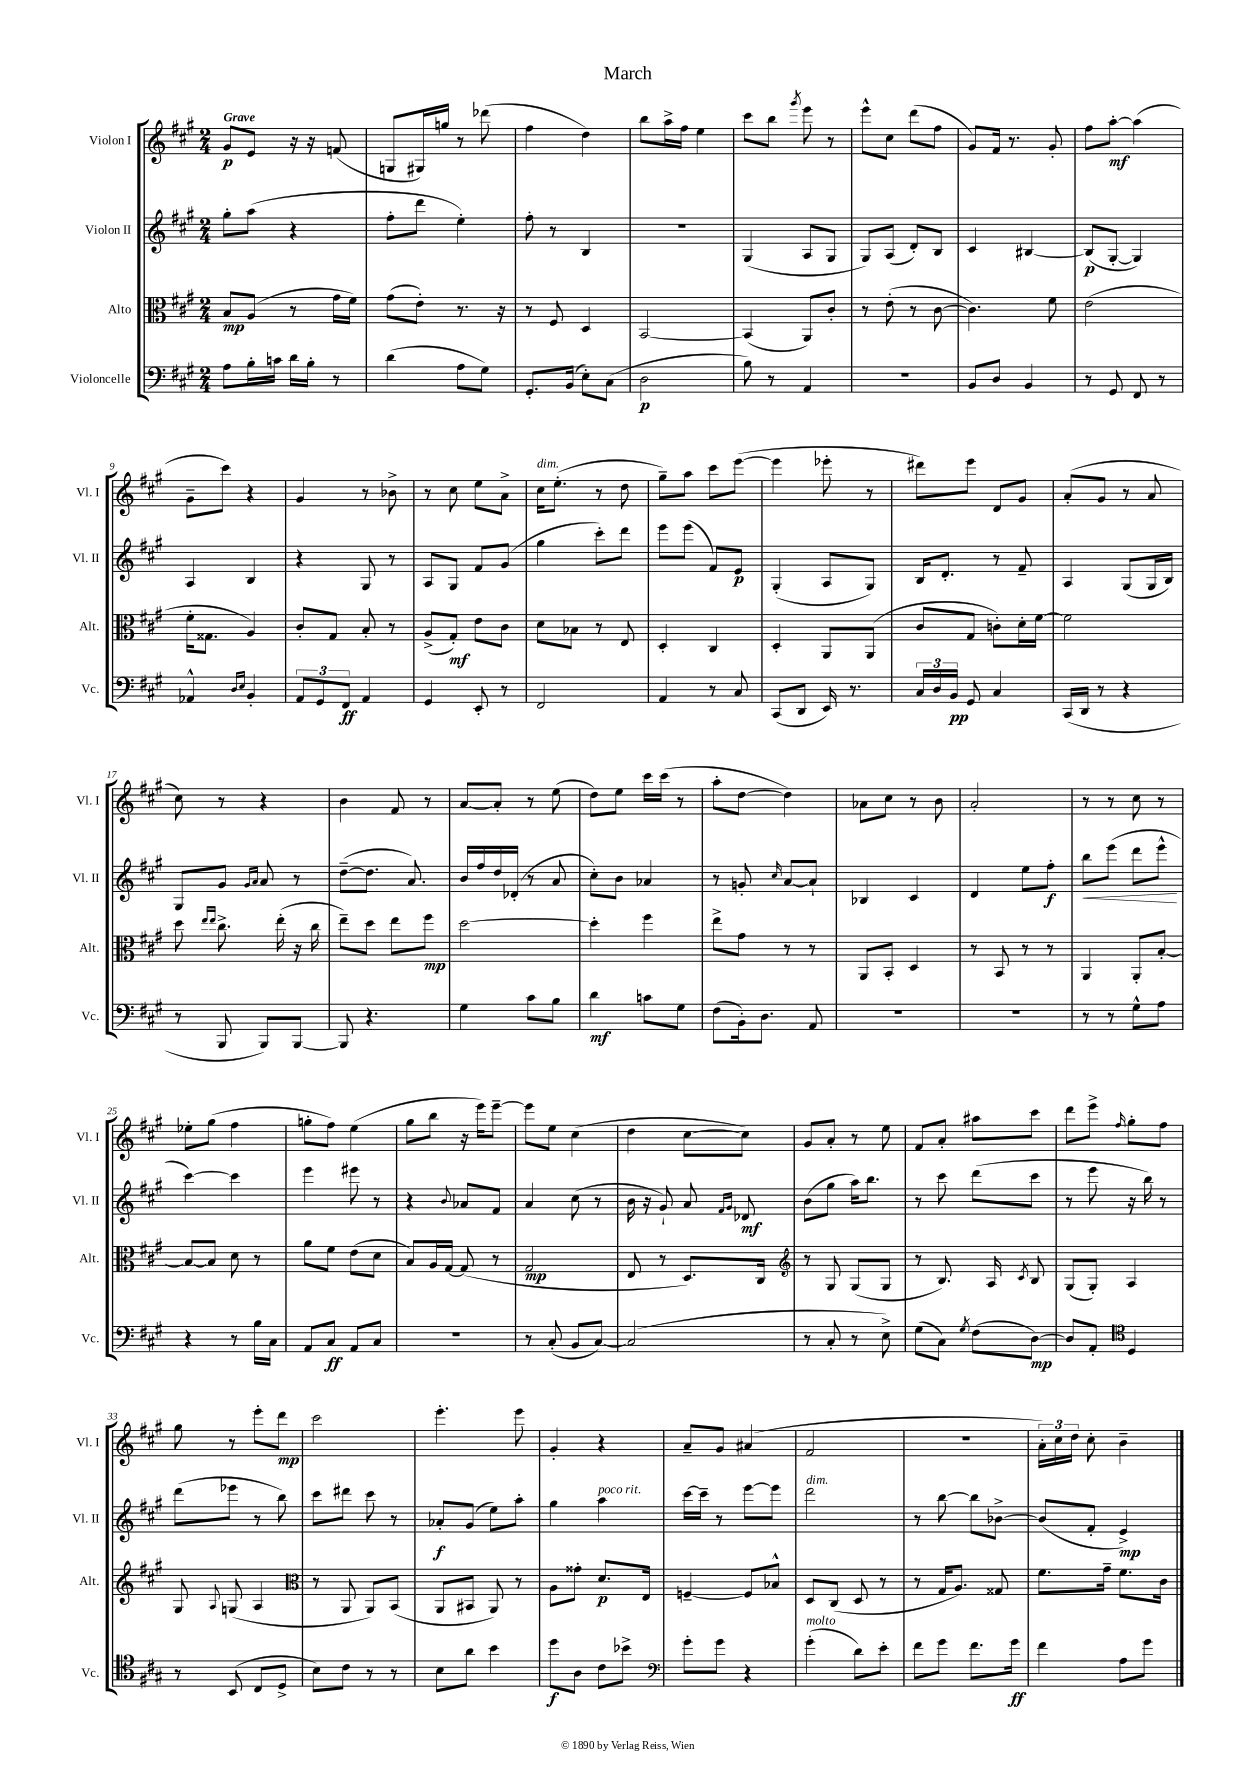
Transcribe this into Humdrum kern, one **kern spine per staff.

**kern	**kern	**kern	**kern
*staff4	*staff3	*staff2	*staff1
*clefF4	*clefC3	*clefG2	*clefG2
*k[f#c#g#]	*k[f#c#g#]	*k[f#c#g#]	*k[f#c#g#]
*M2/4	*M2/4	*M2/4	*M2/4
8A\L	8B/L	8gg#'\L	8g#/L
16B'\L	(8A/J	(8aa\J	8e/J
16c\JJ	.	.	.
16d\LL	8r	4r	16r
16B'\JJ	.	.	16r
8r	16g#\LL	.	(8f/
.	16f#\JJ)	.	.
=	=	=	=
(4d\	(8g#\L	8ff#'\L	8G/L
.	8e'\J)	8ddd\J	16G#/L)
.	.	.	16gg/JJ
8A\L	8.r	4ee'\)	8r
8G#\J)	.	.	(8ddd-\
.	16r	.	.
=	=	=	=
8.GG#'/L	8r	8ff#'\	4ff#\
.	8F#/	8r	.
(16BB/Jk	.	.	.
8E'\L)	4D/	4B/	4dd\)
(8C#\J	.	.	.
=	=	=	=
2D\	[2BB/	2r	8bb\L
.	.	.	16aa^\L
.	.	.	16ff#\JJ
.	.	.	4ee\
=	=	=	=
8B\)	(4BB/]	(4G#/	8ccc#\L
8r	.	.	8bb\J
.	.	.	8qggg#/
4AA/	8AA/L)	8A/L	8eee\
.	8c#'/J	8G#/J	8r
=	=	=	=
2r	8r	8G#/L)	8eee^^\L
.	(8e'\	(8A/J	8cc#\J
.	8r	8d'/L)	(8ddd\L
.	[8c#\	8B/J	8ff#\J
=	=	=	=
8BB/L	4.c#\])	4c#/	8g#/L)
8D/J	.	.	16f#/Jk
.	.	.	8.r
4BB/	.	[4B#/	.
.	8f#\	.	8g#'/
=	=	=	=
8r	(2e\	(8B#/]L	8ff#\L
8GG#/	.	[8G#'/J	[8aa'\J
8FF#/	.	4G#/])	(4aa\]
8r	.	.	.
=	=	=	=
4AA-^^/	16f#'\LK	4A/	8g#~\L
.	8.G##\J	.	.
.	.	.	8ccc#\J)
16qqD/LL	.	.	.
16qqE/JJ	.	.	.
4BB'/	4A/)	4B/	4r
=	=	=	=
12AA/L	8c#'/L	4r	4g#/
12GG#/	.	.	.
.	8G#/J	.	.
12FF#/J	.	.	.
4AA/	8B'/	8G#/	8r
.	8r	8r	8b-^\
=	=	=	=
4GG#/	(8A^/L	8A/L	8r
.	8G#'/J)	8G#/J	8cc#\
8EE'/	8e\L	8f#/L	8ee\L
8r	8c#\J	(8g#/J	8a^\J
=	=	=	=
2FF#/	8d\L	4gg#\	16cc#\LK
.	.	.	(8.ee'\J
.	8B-\J	.	.
.	8r	8ccc#'\L)	8r
.	8E/	8ddd\J	8dd\
=	=	=	=
4AA/	4D'/	8eee\L	8gg#~\L)
.	.	(8eee\J	8aa\J
8r	4C#/	8f#/L)	8ccc#\L
8C#/	.	8e/J	([8eee\J
=	=	=	=
(8CC#/L	4D'/	(4G#'/	4eee\]
8DD/J	.	.	.
16EE/)	8AA/L	8A/L	8eee-'\
8.r	.	.	.
.	(8AA/J	8G#/J)	8r
=	=	=	=
24C#/LL	8c#/L	16B/LK	8ddd#\L)
24D/	.	.	.
.	.	8.d'/J	.
24BB/JJ	.	.	.
8GG#/	8G#/J	.	8eee\J
4C#/	8c'\L)	8r	8d/L
.	16d'\L	8f#~/	8g#/J
.	[16f#\JJ	.	.
=	=	=	=
(16CC#/LL	2f#\]	4A/	(8a'/L
16DD/JJ	.	.	.
8r	.	.	8g#/J
4r	.	(8G#/L	8r
.	.	16G#/L	8a/
.	.	16B/JJ)	.
=	=	=	=
8r	8dd\	8G#/L	8cc#\)
.	16qqee/LL	.	.
.	16qqee/JJ	.	.
8BBB/	8.cc#^\	8g#/J	8r
.	.	16qqg#/LL	.
.	.	16qqa/JJ	.
8BBB/L)	.	8a/	4r
.	(16ee'\	.	.
[8BBB/J	16r	8r	.
.	16cc#\	.	.
=	=	=	=
8BBB/]	8ee~\L)	([8dd~\L	4b\
4.r	8dd\J	8.dd\]J	.
.	8ee\L	.	8f#/
.	.	8.a/)	.
.	8ff#\J	.	8r
=	=	=	=
4G#\	[2dd\	16b/LL	[8a/L
.	.	16ff#/	.
.	.	16dd/	8a'/]J
.	.	(16d-'/JJ	.
8c#\L	.	8r	8r
8B\J	.	8a/	(8ee\
=	=	=	=
4d\	4dd'\]	8cc#'\L)	8dd\L)
.	.	8b\J	8ee\J
8c\L	4ff#\	4a-/	16ccc#\LL
.	.	.	(16ccc#\JJ
8G#\J	.	.	8r
=	=	=	=
(8F#\L	8ee^\L	8r	8aa'\L
16BB'\k)	8g#\J	8g'/	[8dd\J
8.D\J	.	.	.
.	.	16qqcc#/	.
.	8r	[8a/L	4dd\])
8AA/	8r	8a`/]J	.
=	=	=	=
2r	8AA/L	4B-/	8a-\L
.	8BB'/J	.	8cc#\J
.	4D/	4c#/	8r
.	.	.	8b\
=	=	=	=
2r	8r	4d/	2a'/
.	8BB/	.	.
.	8r	8ee\L	.
.	8r	8ff#'\J	.
=	=	=	=
8r	4AA/	8bb\L	8r
8r	.	(8eee\J	8r
8G#^^\L	8AA'/L	8ddd\L	8cc#\
8A\J	[8B'/J	8eee^^\J	8r
=	=	=	=
4r	8B/_L	[4ccc#\)	8ee-'\L
.	8B/]J	.	(8gg#\J
8r	8d\	4ccc#\]	4ff#\
16B\LL	8r	.	.
16C#\JJ	.	.	.
=	=	=	=
8AA/L	8a\L	4eee\	8gg'\L
8C#/J	8f#\J	.	8ff#\J)
8AA/L	(8e\L	8eee#\	(4ee\
8C#/J	8d\J	8r	.
=	=	=	=
2r	8B/L)	4r	8gg#\L
.	16A/L	.	8bb\J
.	[16G#/JJ	.	.
.	.	8qqb/	.
.	(8G#/]	8a-/L	16r
.	.	.	16eee\LK)
.	8r	8f#/J	[8eee~\J
=	=	=	=
8r	2G#/	4a/	8eee\]L
(8C#'/	.	.	8ee\J
8BB/L	.	(8cc#\	(4cc#\
[8C#/J)	.	8r	.
=	=	=	=
(2C#/]	8E/	16b\	4dd\
.	.	16r	.
.	8r	8g#`/)	.
.	8.D/L)	8a/	[8cc#\L
.	.	16qqf#/LL	.
.	.	16qqg#/JJ	.
.	.	8d-/	8cc#\]J)
.	16C#/Jk	.	.
=	=	=	=
*	*clefG2	*	*
8r	8r	(8b\L	8g#/L
8C#'/	8G#/	8gg#\J	8a'/J
8r	(8G#/L	16aa\LK)	8r
.	.	8.bb\J	.
8E^\)	8G#/J	.	8ee\
=	=	=	=
(8G#\L	8r	8r	8f#/L
8C#\J)	8.B/)	8ccc#\	8a'/J
8qG#/	.	.	.
(8F#\L	.	(8ddd\L	8aa#\L
.	16A/	.	.
.	8qc#/	.	.
[8D\J)	8B/	8ccc#\J	8ccc#\J
=	=	=	=
8D/]L	(8G#/L	8r	8ddd\L
8AA'/J	8G#'/J)	8eee\	8eee^\J
*clefC4	*	*	*
.	.	.	16qqff#/
4D/	4A/	16r	8gg#'\L
.	.	16bb\)	.
.	.	8r	8ff#\J
=	=	=	=
8r	8G#/	(8ddd\L	8gg#\
.	8qqA/	.	.
(8BB/	(8G/	8eee-\J	8r
8C#/L	4A/	8r	8eee'\L
8D^/J	.	8bb\)	8ddd\J
=	=	=	=
*	*clefC3	*	*
8B\L)	8r	8ccc#\L	2ccc#\
8c#\J	8AA/	8ddd#\J	.
8r	8AA/L)	8ccc#\	.
8r	(8BB/J	8r	.
=	=	=	=
8B\L	8AA/L	8a-'/L	4.eee'\
8a\J	8BB#/J	(8g#/J	.
4b\	8AA/)	8ee\L)	.
.	8r	8aa'\J	8eee\
=	=	=	=
8dd\L	8A\L	4gg#\	4g#'/
8A\J	8g##'\J	.	.
8c#\L	8.d/L	4aa\	4r
8b-^\J	.	.	.
.	16E/Jk	.	.
=	=	=	=
*clefF4	*	*	*
8g#'\L	[4F~/	[16ccc#\LL	8a~/L
.	.	16ccc#~\]JJ	.
8g#\J	.	8r	8g#/J
4r	8F/]L	[8eee\L	(4a#/
.	8B-^^/J	8eee\]J	.
=	=	=	=
(4g#'\	8D/L	2ddd\	2f#/
.	(8C#/J	.	.
8d\L)	8D/	.	.
8e'\J	8r	.	.
=	=	=	=
8f#\L	8r	8r	2r
8g#\J	16G#/LK	[8bb\	.
.	8.A/J)	.	.
8.f#\L	.	8bb\]L	.
.	8G##/	[8b-^\J	.
16g#\Jk	.	.	.
=	=	=	=
4f#\	8.f#\L	(8b-/]L	24a'\LL)
.	.	.	24cc#\
.	.	.	24dd\JJ
.	.	8f#'/J	8cc#'\
.	16g#~\Jk	.	.
8A\L	8.f#\L	4e^/)	4b~\
8g#\J	.	.	.
.	16c#\Jk	.	.
==	==	==	==
*-	*-	*-	*-
